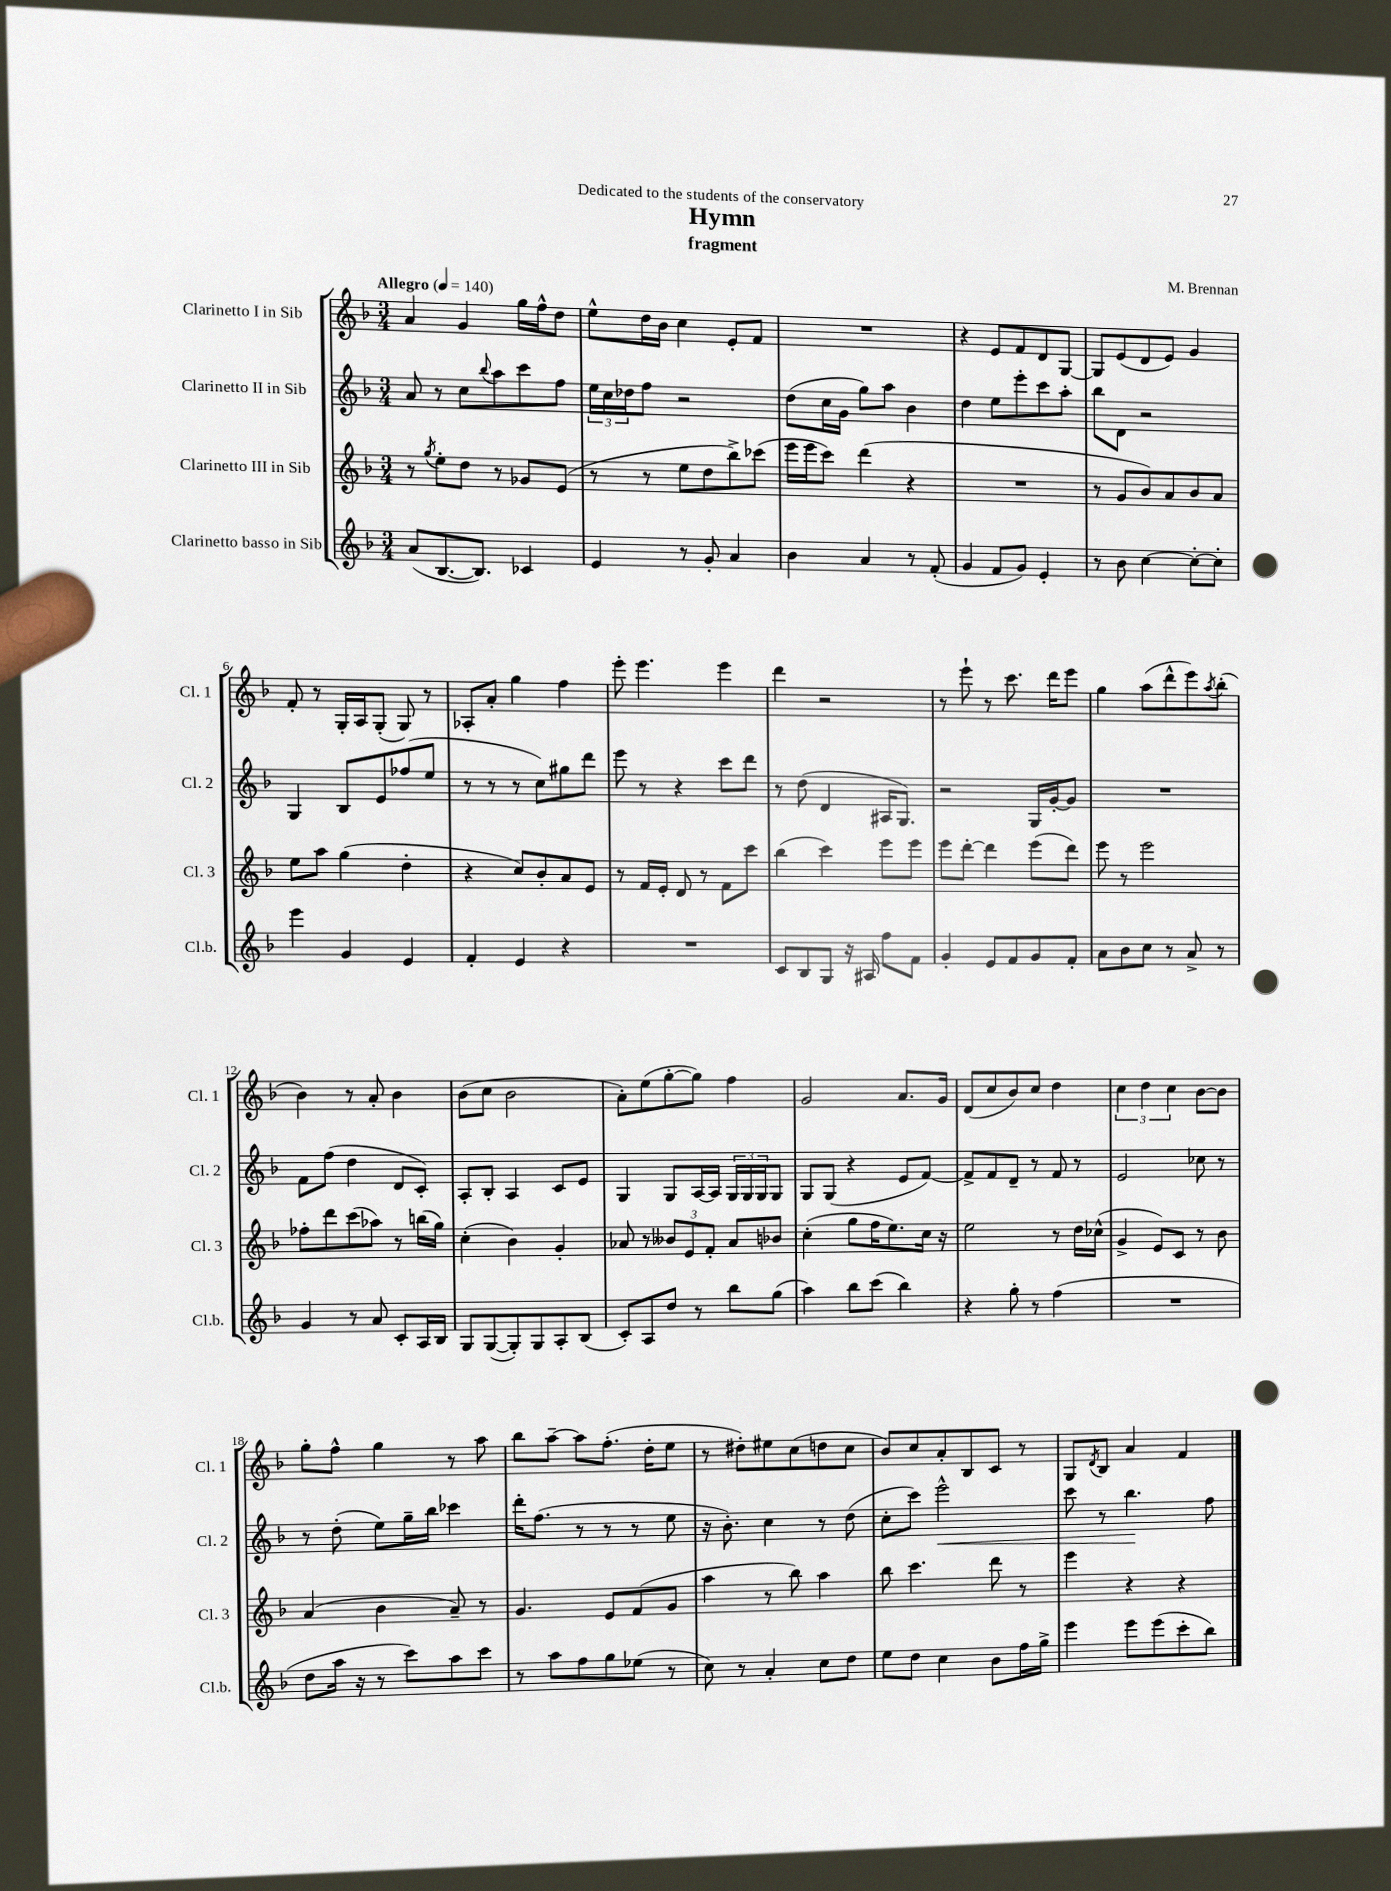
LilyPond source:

\header { title = "Hymn" composer = "M. Brennan" subtitle = "fragment" dedication = "Dedicated to the students of the conservatory" }
<<
\new StaffGroup <<
\new Staff = "s0" \with { instrumentName = "Clarinetto I in Sib" shortInstrumentName = "Cl. 1" } {
    \clef treble \key f \major \numericTimeSignature \time 3/4 \tempo "Allegro" 4 = 140
    a'4 g'4 g''16 f''16-^ d''8 |
    e''8-^ d''16 bes'16 c''4 e'8-. f'8 |
    R2. |
    r4 e'8 f'8 d'8 g8~ |
    g8 e'8( d'8 e'8) g'4 |
    f'8-. r8 g16-. a16 g8-.( g8) r8 |
    aes8-. a'8-. g''4 f''4 |
    e'''8-. e'''4. e'''4 |
    d'''4 r2 |
    r8 e'''8-! r8 c'''8. d'''16 e'''8 |
    g''4 a''8( d'''8-^ e'''8) \acciaccatura { a''8 } bes''8-.( |
    bes'4) r8 a'8-. bes'4 |
    bes'8( c''8 bes'2 |
    a'8-.) e''8( g''8~-. g''8) f''4 |
    g'2 a'8. g'16 |
    d'8( c''8 bes'8) c''8 d''4 |
    \tuplet 3/2 { c''4 d''4 c''4 } bes'8~ bes'8 |
    g''8-. f''8-^ g''4 r8 a''8 |
    bes''8 a''8~-- a''8 f''8.-.( d''16-. e''8 |
    r8 dis''8-.) eis''8 c''8( d''8 c''8 |
    bes'8) c''8 a'8-. bes8 c'8 r8 |
    g8 \acciaccatura { d'8 } bes8 a'4 f'4 \bar "|." |
}
\new Staff = "s1" \with { instrumentName = "Clarinetto II in Sib" shortInstrumentName = "Cl. 2" } {
    \clef treble \key f \major \numericTimeSignature \time 3/4
    a'8 r8 c''8 \appoggiatura { bes''8 } a''8 c'''8 f''8 |
    \tuplet 3/2 { e''16 c''16 des''16 } f''8 r2 |
    d''8( c''16 g'16 g''8) a''8 bes'4 |
    d''4 e''8 e'''8-. c'''8 a''8-. |
    bes''8 d'8 r2 |
    g4 bes8 e'8 fes''8( e''8 |
    r8 r8 r8 c''8) gis''8 d'''8 |
    e'''8 r8 r4 c'''8 d'''8 |
    r8 d''8( d'4 ais16 g8.) |
    r2 g16 g'16~-. g'8 |
    R2. |
    f'8 f''8( d''4 d'8 c'8-.) |
    a8-. bes8-. a4 c'8 e'8 |
    g4 g8 a16~ a16 \tuplet 3/2 { g16 g16 g16 } g8 |
    g8 g8( r4 e'8 f'8~) |
    f'8-> f'8 d'8-- r8 f'8 r8 |
    e'2 ces''8 r8 |
    r8 d''8-.( e''8) g''16-- bes''16 ces'''4 |
    d'''16-. f''8.( r8 r8 r8 e''8 |
    r16 bes'8.-.) c''4 r8 d''8( |
    c''8-. c'''8) e'''2-^\< |
    c'''8 r8 bes''4.\! f''8 \bar "|." |
}
\new Staff = "s2" \with { instrumentName = "Clarinetto III in Sib" shortInstrumentName = "Cl. 3" } {
    \clef treble \key f \major \numericTimeSignature \time 3/4
    r8 \acciaccatura { g''8 } e''8-. d''8 r8 ges'8 e'8( |
    r8 r8 e''8 d''8 bes''8->) ces'''8( |
    e'''16 e'''16 c'''8) d'''4( r4 |
    R2. |
    r8 g'8 bes'8) a'8 bes'8 a'8 |
    e''8 a''8 g''4( d''4-. |
    r4 c''8) bes'8-. a'8 e'8 |
    r8 f'16 e'16-. d'8 r8 f'8 c'''8 |
    bes''4( c'''4) e'''8 e'''8 |
    e'''8 d'''8~-. d'''4 e'''8( d'''8) |
    e'''8 r8 e'''2 |
    fes''8-. d'''8 c'''8( aes''8) r8 b''16( g''16) |
    c''4-.( bes'4) g'4-. |
    aes'8 r8 \tuplet 3/2 { beses'8 e'8 f'8-. } aes'8 bes'8 |
    c''4-.( g''8 f''16 e''8.) c''16 r16 |
    e''2 r8 d''16 ces''16-^( |
    g'4-> e'8) c'8 r8 bes'8 |
    a'4( bes'4 a'8--) r8 |
    g'4. e'8 f'8( g'8 |
    a''4 r8 bes''8) a''4 |
    bes''8 c'''4. d'''8 r8 |
    e'''4 r4 r4 \bar "|." |
}
\new Staff = "s3" \with { instrumentName = "Clarinetto basso in Sib" shortInstrumentName = "Cl.b." } {
    \clef treble \key f \major \numericTimeSignature \time 3/4
    a'8( bes8.~ bes8.) ces'4 |
    e'4 r8 g'8-. a'4 |
    bes'4 a'4 r8 f'8-.( |
    g'4 f'8 g'8) e'4-. |
    r8 bes'8 c''4~ c''8~-. c''8-. |
    e'''4 g'4 e'4 |
    f'4-. e'4 r4 |
    R2. |
    c'8 bes8 g8 r16 ais16 f''8 f'8 |
    g'4-. e'8 f'8 g'8 f'8-. |
    a'8 bes'8 c''8 r8 a'8-> r8 |
    g'4 r8 a'8 c'8-. a16 bes16 |
    g8 g8~( g8-.) g8 a8-. bes8( |
    c'8-.) a8 d''8 r8 bes''8 g''8( |
    a''4) bes''8 c'''8( bes''4) |
    r4 g''8-. r8 f''4( |
    R2. |
    d''8 a''16 r16 r8 c'''8) a''8 c'''8 |
    r8 a''8 f''8 g''8 ees''8( r8 |
    c''8) r8 a'4-. c''8 d''8 |
    e''8 d''8 c''4 bes'8 f''16 g''16-> |
    e'''4 e'''8 e'''8( c'''8-. bes''8) \bar "|." |
}
>>
>>
